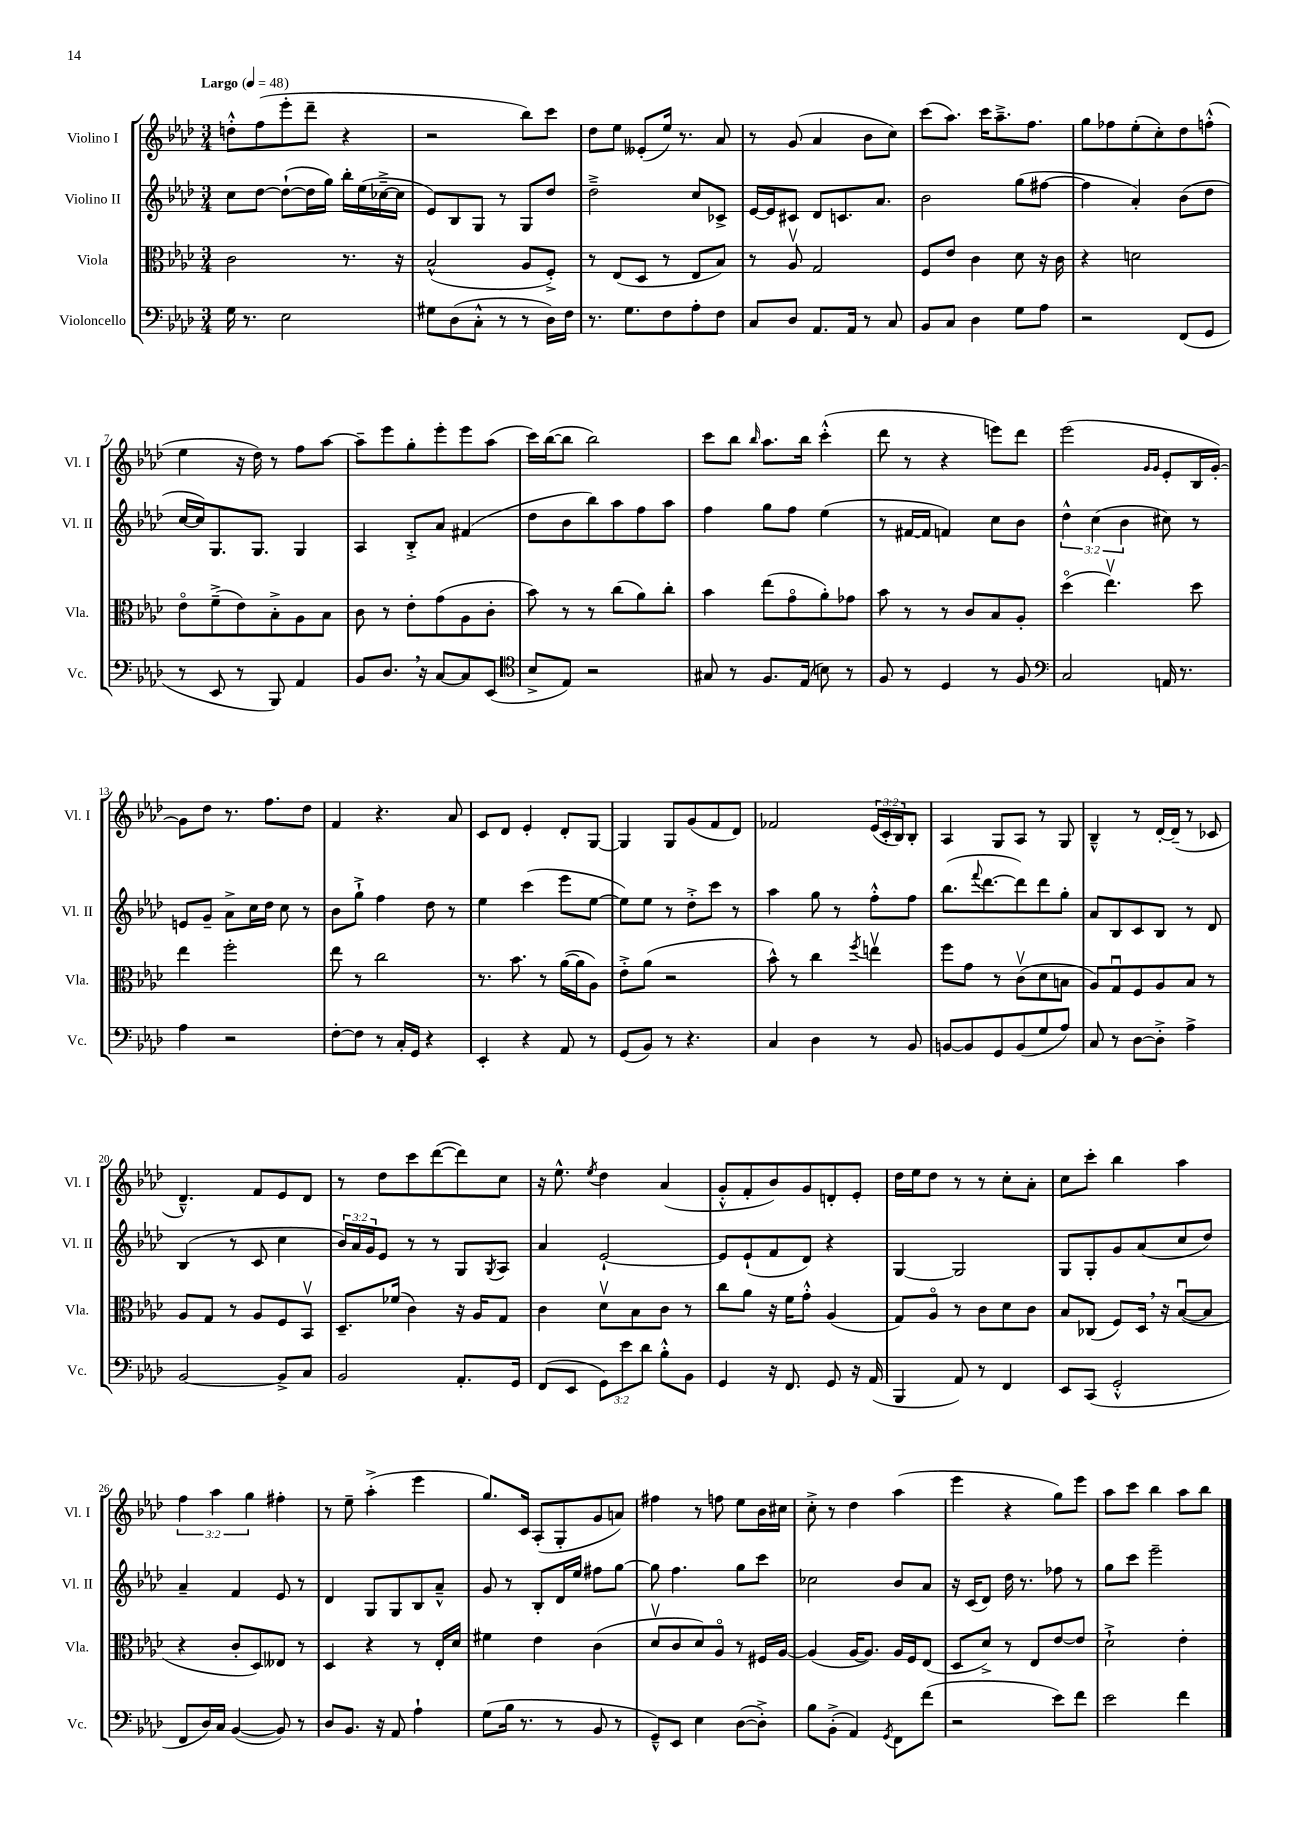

**kern	**kern	**kern	**kern
*part4	*part3	*part2	*part1
*staff4	*staff3	*staff2	*staff1
*I"Violoncello	*I"Viola	*I"Violino II	*I"Violino I
*I'Vc.	*I'Vla.	*I'Vl. II	*I'Vl. I
*clefF4	*clefC3	*clefG2	*clefG2
*k[b-e-a-d-]	*k[b-e-a-d-]	*k[b-e-a-d-]	*k[b-e-a-d-]
*M3/4	*M3/4	*M3/4	*M3/4
*MM48	*MM48	*MM48	*MM48
=1	=1	=1	=1
!	!	!	!LO:TX:a:B:t=Largo
16G\	2c\	8cc\L	8ddn'^^\L
8.r	.	.	.
.	.	[8dd-\J	(8ff\
2E-\	.	(8dd-`\L_	8eee-'\
.	.	16dd-\L]	8ddd-~\J
.	.	16gg\JJ)	.
.	8.r	16bb-'\LL	4r
.	.	(16ee-\	.
.	.	[16cc-X~^\	.
.	16r	16cc-\JJ]	.
=2	=2	=2	=2
8G#X\L	(2B-^^/	8e-/L)	2r
(8D-\	.	8B-/	.
8C'^^\J	.	8G/J	.
8r	.	8r	.
8r	8A-/L	8G/L	8bb-\L)
16D-\LL)	8F'^/J)	8dd-/J	8ccc\J
16F\JJ	.	.	.
=3	=3	=3	=3
8.r	8r	2dd-~^\	8dd-\L
.	(8E-/L	.	8ee-\J
8.G\L	.	.	.
.	8D-/J	.	(8e--X'/L
8F\	8r	.	16ee-/Jk)
.	.	.	8.r
8A-'\	8E-/L	8cc/L	.
8F\J	8B-/J)	8c-X^/J	8a-/
=4	=4	=4	=4
8C/L	8r	[16e-/LL	8r
.	.	16e-/J]	.
8D-/J	8A-v/	8c#X/J	(8g/
8.AA-/L	2G/	8d-/L	4a-/
.	.	8.cn/	.
16AA-/Jk	.	.	.
8r	.	.	8b-\L
.	.	8.a-/J	.
8C/	.	.	8cc\J)
=5	=5	=5	=5
8BB-/L	8F/L	2b-\	(8ccc\L
8C/J	8e-/J	.	8.aa-\J)
4D-\	4c\	.	.
.	.	.	16ccc\KL
.	.	.	8.aa-~^\
8G\L	8d-\	(8gg\L	.
.	.	.	8.ff\J
8A-\J	16r	[8ff#X\J	.
.	16c\	.	.
=6	=6	=6	=6
2r	4r	4ff#\]	8gg\L
.	.	.	8ff-X\
.	2dn\	4a-'/)	(8ee-'\
.	.	.	8cc'\)
(8FF/L	.	(8b-\L	8dd-\
8GG/J	.	8dd-\J	(8ffn'^^\J
!!LO:LB:g=z
=7	=7	=7	=7
8r	8e-\L	[16cc/LL	4ee-\
.	.	16cc/J])	.
8EE-/	(8f~^\	8.G/	.
8r	8e-\)	.	16r
.	.	8.G/J	16dd-\)
8BBB-/)	8B-'^\	.	8r
4AA-/	8A-\	4G/	8ff\L
.	8B-\J	.	[8aa-\J
=8	=8	=8	=8
8BB-/L	8c\	4A-/	8aa-~\L]
8.D-,/J	8r	.	8eee-\
.	8e-'\L	8B-'^/L	8gg'\
16r	.	.	.
[8C/L	(8g\	8a-/J	8eee-'\
8C/]	8A-\	(4f#X/	8eee-\
(8EE-/J	8c'\J	.	(8aa-\J
=9	=9	=9	=9
*clefC4	*	*	*
8B-^/L	8b-\)	8dd-\L	16ccc\LL)
.	.	.	([16bb-\J
8E-/J)	8r	8b-\	8bb-\J]
2r	8r	8bb-\)	2bb-\)
.	(8cc\L	8aa-\	.
.	8a-\)	8ff\	.
.	8cc'\J	8aa-\J	.
=10	=10	=10	=10
8G#X/	4b-\	4ff\	8ccc\L
8r	.	.	8bb-\J
.	.	.	16qqbb-/
8.F/L	(8ee-\L	8gg\L	8.aa-\L
.	8g\	8ff\J	.
(16E-/Jk	.	.	16bb-\Jk
8Bn\)	8a-'\)	(4ee-\	(4ccc'^^\
8r	8g-X\J	.	.
=11	=11	=11	=11
8F/	8b-\	8r	8ddd-\
8r	8r	[16f#X/LL	8r
.	.	16f#/JJ]	.
4D-/	8r	4fn/)	4r
.	8c/L	.	.
8r	8B-/	8cc\L	8eeen\L)
8F/	8A-'/J	8b-\J	8ddd-\J
=12	=12	=12	=12
*clefF4	*	*	*
2C/	(4dd-\	6dd-^^\	(2eee-\
.	.	(6cc\	.
.	4.ee-v\)	.	.
.	.	6b-\	.
.	.	.	16qqg/LL
.	.	.	16qqg/JJ
16AAn/	.	8cc#X\)	8e-'/L
8.r	.	.	.
.	8dd-\	8r	16B-/L
.	.	.	[16g'/JJ)
!!LO:LB:g=z
=13	=13	=13	=13
4A-\	4ee-\	8en/L	8g\L]
.	.	8g~/J	8dd-\J
2r	2ff'\	8a-^\L	8.r
.	.	16cc\L	.
.	.	16dd-\JJ	8.ff\L
.	.	8cc\	.
.	.	8r	8dd-\J
=14	=14	=14	=14
[8F'\L	8ee-\	8b-\L	4f/
8F\J]	8r	8gg`^\J	.
8r	2cc\	4ff\	4.r
16C'/LL	.	.	.
16GG/JJ	.	.	.
4r	.	8dd-\	.
.	.	8r	8a-/
=15	=15	=15	=15
4EE-'/	8.r	4ee-\	8c/L
.	.	.	8d-/J
.	8.b-\	.	.
4r	.	(4ccc\	4e-'/
.	8r	.	.
8AA-/	([16a-\LL	8eee-\L	8d-'/L
.	16a-\J]	.	.
8r	8A-\J)	[8ee-\J	[8G/J
=16	=16	=16	=16
(8GG/L	8e-'^\L	8ee-\L])	4G/]
8BB-/J)	(8a-\J	8ee-\J	.
8r	2r	8r	8G/L
4.r	.	8dd-'^\L	(8g/
.	.	8ccc\J	8f/
.	.	8r	8d-/J)
=17	=17	=17	=17
4C/	8b-^^\)	4aa-\	2f-X/
.	8r	.	.
4D-\	4cc\	8gg\	.
.	.	8r	.
.	8qff/	.	.
8r	4eenv\	8ff'^^\L	(24e-/LL
.	.	.	24c'/
.	.	.	24B-/J)
8BB-/	.	8ff\J	8B-'/J
=18	=18	=18	=18
[8BBn/L	8ff\L	(8.bb-\L	4A-/
8BB/]	8g\J	.	.
.	.	8qqfff/	.
.	.	[8.ddd-\	.
8GG/	8r	.	8G/L
(8BB/	(8cv\L	8ddd-\])	8A-/J
8G/	8d-\	8ddd-\	8r
8A-/J)	8Bn\J	8gg'\J	8G/
=19	=19	=19	=19
8C/	8A-/L)	8a-/L	4B-~^^/
8r	8Gu/	8B-/	.
[8D-\L	8F/	8c/	8r
8D-'^\J]	8A-/	8B-/J	[16d-'/LL
.	.	.	(16d-~/JJ]
4A-^\	8B-/J	8r	8r
.	8r	8d-/	8c-X/
!!LO:LB:g=z
=20	=20	=20	=20
[2BB-/	8A-/L	(4B-/	4.d-~^^/)
.	8G/J	.	.
.	8r	8r	.
.	8A-/L	8c/	8f/L
8BB-^/L]	8F/	4cc\	8e-/
8C/J	8BB-v/J	.	8d-/J
=21	=21	=21	=21
2BB-/	8.D-~/L	24b-/LL)	8r
.	.	24a-/	.
.	.	24g/J	.
.	.	8e-/J	8dd-\L
.	(16f-X/Jk	.	.
.	4c\)	8r	8ccc\
.	.	8r	([8ddd-\
8.AA-'/L	16r	8G/L	8ddd-\])
.	16A-/KL	.	.
.	.	8qG/	.
.	8G/J	8A-/J	8cc\J
16GG/Jk	.	.	.
=22	=22	=22	=22
(8FF/L	4c\	4a-/	16r
.	.	.	8.ee-^^\
8EE-/J	.	.	.
.	.	.	8qee-/
12GG\L)	8d-v\L	[2e-`/	4dd-\
12e-\	.	.	.
.	8B-\	.	.
12d-\J	.	.	.
8B-'^^\L	8c\J	.	(4a-/
8BB-\J	8r	.	.
=23	=23	=23	=23
4GG/	8cc\L	8e-/L]	8g'^^/L
.	8a-\J	(8e-`/	8f'/
16r	16r	8f/	8b-/)
8.FF/	16f\KL	.	.
.	8g'^^\J	8d-/J)	8g/
8GG/	(4A-/	4r	8dn'/
16r	.	.	8e-'/J
(16AA-/	.	.	.
=24	=24	=24	=24
4BBB-/	8G/L)	[4G/	16dd-\LL
.	.	.	16ee-\J
.	8A-/J	.	8dd-\J
8AA-/)	8r	2G/]	8r
8r	8c\L	.	8r
4FF/	8d-\	.	8cc'\L
.	8c\J	.	8a-'\J
=25	=25	=25	=25
8EE-/L	8B-/L	8G/L	8cc\L
(8CC/J	(8C-X/J	8G'/	8ccc'\J
2GG'^^/	8F/L)	8g/	4bb-\
.	16D-,/Jk	(8a-/	.
.	16r	.	.
.	([8B-u/L	8cc/	4aa-\
.	8B-/J]	8dd-/J)	.
!!LO:LB:g=z
=26	=26	=26	=26
8FF/L	4r	4a-~/	6ff\
16D-/L)	.	.	.
.	.	.	6aa-\
16C/JJ	.	.	.
([4BB-/	8c'/L	4f/	.
.	.	.	6gg\
.	8D-/)	.	.
8BB-/])	8E--X/J	8e-/	4ff#X'\
8r	8r	8r	.
=27	=27	=27	=27
8D-/L	4D-/	4d-/	8r
8.BB-/J	.	.	8ee-~\
.	4r	8G/L	(4aa-'^\
16r	.	.	.
8AA-/	.	8G/	.
4A-`\	8r	8B-/	4eee-\
.	16E-'/LL	8a-~^^/J	.
.	16d-/JJ	.	.
=28	=28	=28	=28
(8G\L	4f#X\	8g/	8.gg/L)
16B-\Jk	.	8r	.
8.r	.	.	16c/Jk
.	4e-\	8B-'/L	(8A-'/L
8r	.	16d-/L	8G'/
.	.	16ee-/JJ	.
8BB-/	(4c\	8ff#X\L	8g/
8r	.	[8gg\J	8an/J)
=29	=29	=29	=29
8GG~^^/L)	8d-v/L	8gg\]	4ff#X\
8EE-/J	8c/	4.ff\	.
4E-\	8d-/)	.	8r
.	8A-/J	.	8ffn\
([8D-\L	8r	8gg\L	8ee-\L
8D-'^\J])	16F#X/LL	8ccc\J	16b-\L
.	[16A-/JJ	.	16cc#X\JJ
=30	=30	=30	=30
8B-\L	(4A-/]	2cc-X\	8cc'^\
(8BB-'^\J	.	.	8r
4AA-/)	[16A-/KL	.	4dd-\
.	8.A-/J])	.	.
8qGG/	.	.	.
8FF\L	16A-/LL	8b-/L	(4aa-\
.	16F/J	.	.
(8f\J	(8E-/J	8a-/J	.
=31	=31	=31	=31
2r	8D-/L	16r	4eee-\
.	.	(16c/KL	.
.	8d-^/J)	8d-/J)	.
.	8r	16dd-\	4r
.	.	8.r	.
.	8E-/L	.	.
8e-\L)	[8e-/	8ff-X\	8gg\L)
8f\J	8e-/J]	8r	8eee-\J
=32	=32	=32	=32
2e-\	2d-`^\	8gg\L	8aa-\L
.	.	8ccc\J	8ccc\J
.	.	2eee-~\	4bb-\
4f\	4e-'\	.	8aa-\L
.	.	.	8bb-\J
==	==	==	==
*-	*-	*-	*-
